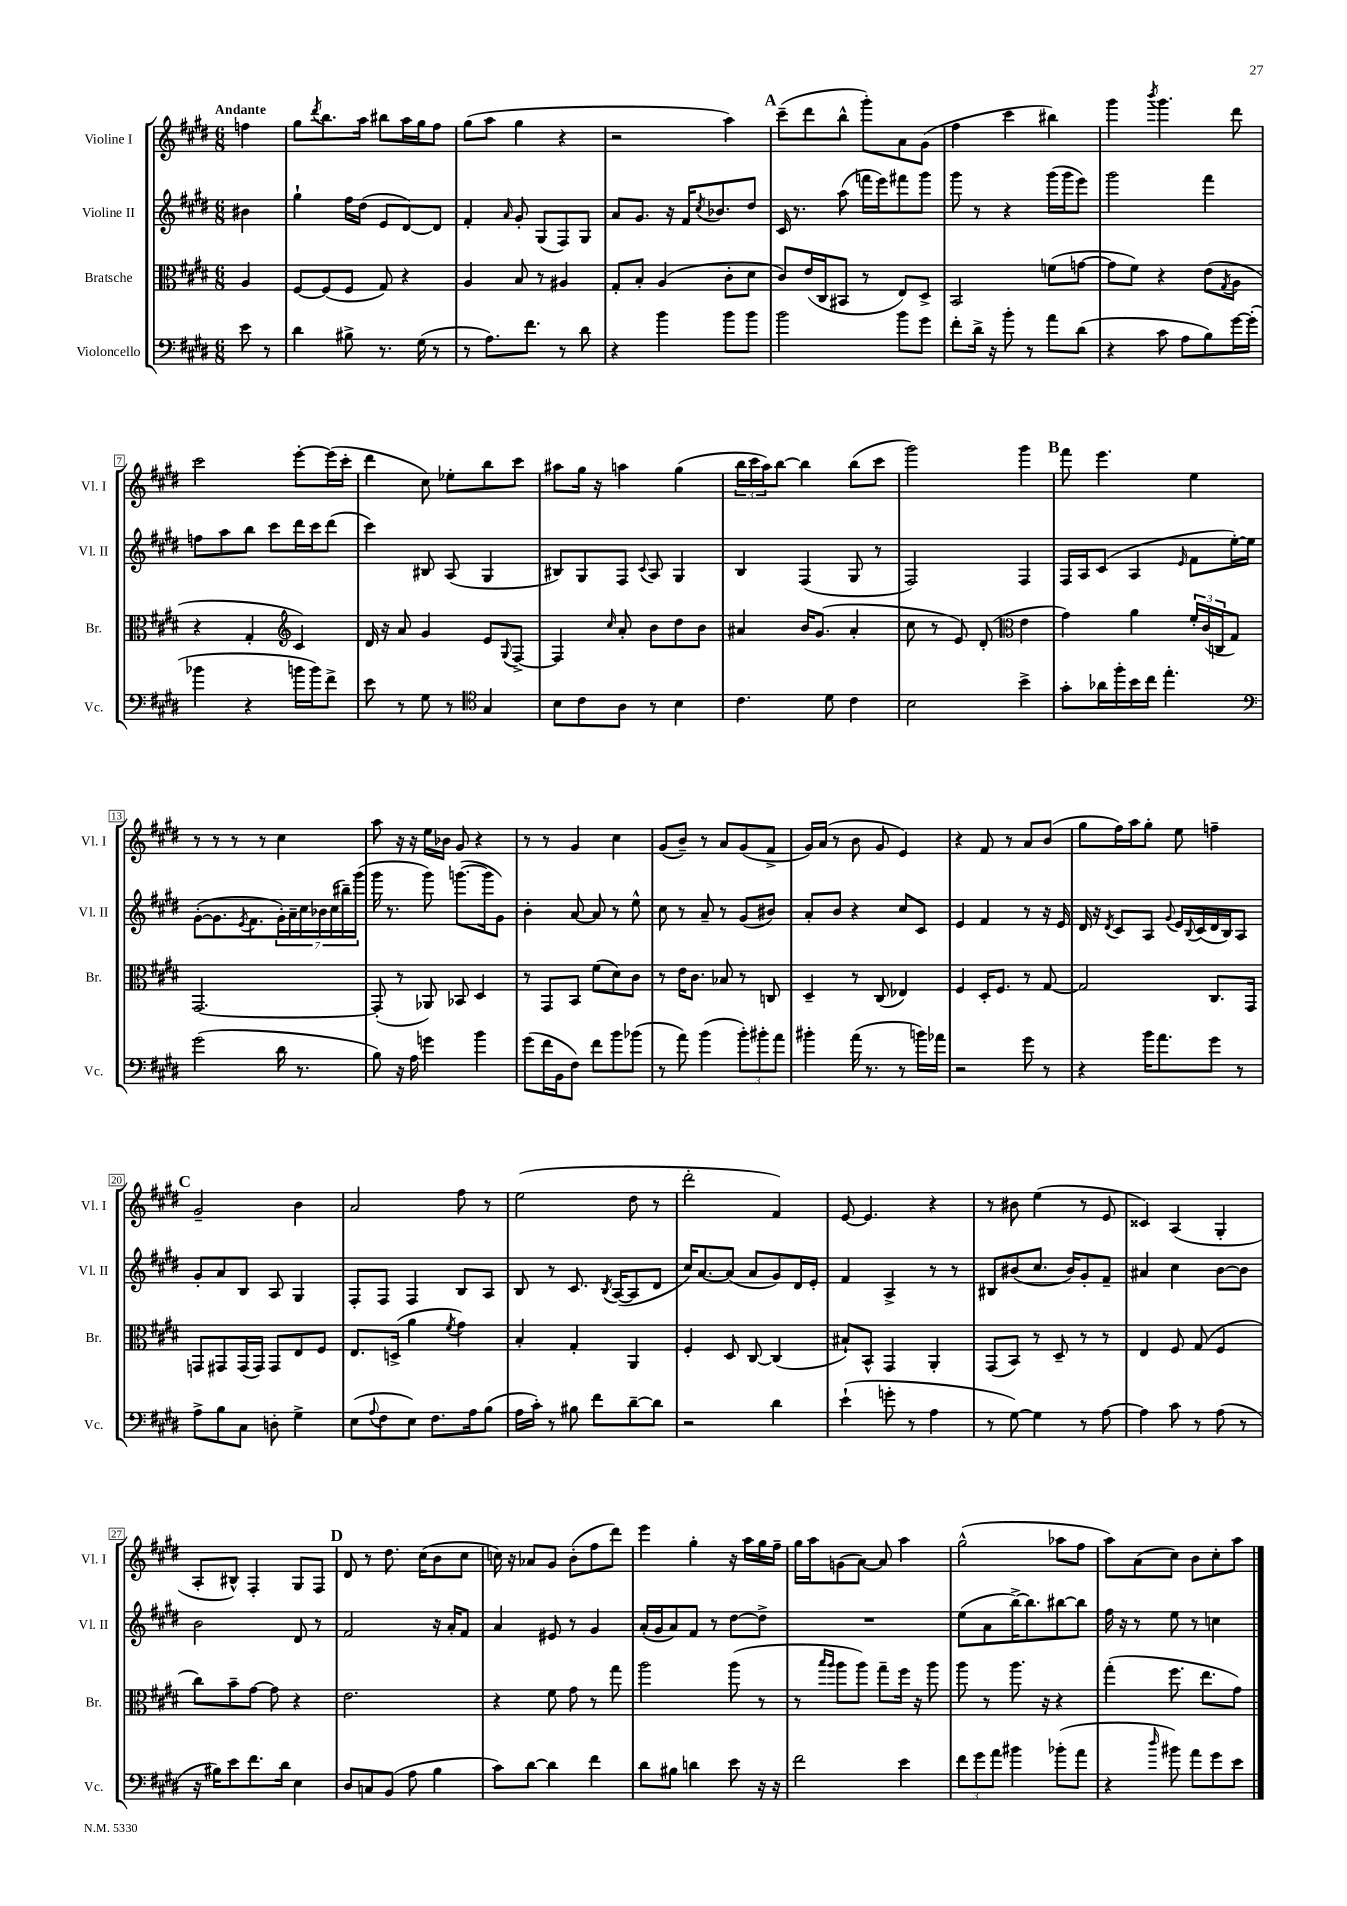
<<
\new StaffGroup <<
\new Staff = "s0" \with { instrumentName = "Violine I" shortInstrumentName = "Vl. I" } {
    \clef treble \key e \major \numericTimeSignature \time 6/8 \partial 4 \tempo "Andante"
    f''4 |
    gis''8 \acciaccatura { dis'''8 } b''8. a''16 bis''8 a''16 gis''16 fis''8 |
    gis''8( a''8 gis''4 r4 |
    r2 a''4) |
    \mark \markup { \bold "A" } cis'''8--( dis'''8 b''8-^ gis'''8-.) a'8 gis'8( |
    fis''4 cis'''4 bis''4) |
    gis'''4 \acciaccatura { b'''8 } gis'''4. dis'''8 |
    cis'''2 e'''8~-. e'''16( cis'''16-. |
    dis'''4 cis''8) ees''8-. b''8 cis'''8 |
    ais''8 gis''16 r16 a''4 gis''4( |
    \tuplet 3/2 { b''16 cis'''16 a''16) } b''8~ b''4 b''8( cis'''8 |
    gis'''2) gis'''4 |
    \mark \markup { \bold "B" } fis'''8 e'''4. e''4 |
    r8 r8 r8 r8 cis''4 |
    a''8 r16 r16 e''16 bes'16 gis'8 r4 |
    r8 r8 gis'4 cis''4 |
    gis'8( b'8--) r8 a'8 gis'8( fis'8-> |
    gis'16) a'16( r8 b'8 gis'8 e'4) |
    r4 fis'8 r8 a'8 b'8( |
    gis''8 fis''16) a''16 gis''8-. e''8 f''4-- |
    \mark \markup { \bold "C" } gis'2-- b'4 |
    a'2 fis''8 r8 |
    e''2( dis''8 r8 |
    dis'''2-. fis'4) |
    e'8~ e'4. r4 |
    r8 bis'8 e''4( r8 e'8 |
    cisis'4) a4( gis4-. |
    a8-. bis8-^) fis4-. gis8 fis8 |
    \mark \markup { \bold "D" } dis'8 r8 dis''8. cis''16( b'8 cis''8 |
    c''16) r16 aes'8 gis'8 b'8-.( fis''8 dis'''8) |
    e'''4 gis''4-. r16 a''16 gis''16 fis''16-- |
    gis''16 a''16 g'8( a'8~) a'8 a''4 |
    gis''2-^( aes''8 fis''8 |
    a''8) a'8( cis''8) b'8 cis''8-. a''8 \bar "|." |
}
\new Staff = "s1" \with { instrumentName = "Violine II" shortInstrumentName = "Vl. II" } {
    \clef treble \key e \major \numericTimeSignature \time 6/8 \partial 4
    bis'4 |
    gis''4-! fis''16 dis''16( e'8 dis'8~) dis'8 |
    fis'4-. \grace { a'16 } gis'8-. gis8( fis8) gis8 |
    a'8 gis'8. r16 fis'16 \acciaccatura { cis''8 } bes'8. dis''8 |
    \mark \markup { \bold "A" } cis'16 r8. a''8( f'''16 e'''16) fis'''8 gis'''8 |
    gis'''8 r8 r4 gis'''16( gis'''16 e'''8) |
    gis'''2 fis'''4 |
    f''8 a''8 b''8 cis'''8 dis'''16 cis'''16 dis'''8( |
    cis'''4) bis8 a8( gis4 |
    bis8) gis8 fis8 \appoggiatura { cis'8 } a8 gis4 |
    b4 fis4( gis8 r8 |
    fis2) fis4 |
    \mark \markup { \bold "B" } fis16 a16 cis'8( a4 \grace { e'16 } fis'8 e''16~-.) e''16 |
    gis'8~-.( gis'8. \acciaccatura { e'8 } fis'8. \tuplet 7/4 { gis'16-.) a'16-- cis''16 bes'16 cis''16( bis''16--) gis'''16( } |
    gis'''16 r8. gis'''8) g'''8.~( g'''16 gis'8) |
    b'4-. a'8~ a'8 r8 e''8-^ |
    cis''8 r8 a'8-- r8 gis'8( bis'8) |
    a'8-. b'8 r4 cis''8 cis'8 |
    e'4 fis'4 r8 r16 e'16 |
    dis'16 r16 \acciaccatura { dis'8 } cis'8 a8 \appoggiatura { gis'8 } e'16 \appoggiatura { b8 } cis'16( dis'16 b16) a8 |
    \mark \markup { \bold "C" } gis'8-. a'8 b8 a8 gis4 |
    fis8-. fis8 fis4 b8 a8 |
    b8 r8 cis'8. \acciaccatura { b8 } a16~( a8 dis'8 |
    cis''16) a'8.~ a'8( a'8 gis'8) dis'16 e'16-. |
    fis'4 a4-> r8 r8 |
    bis8 bis'8( cis''8. bis'16) gis'8-. fis'8-- |
    ais'4 cis''4 b'8~ b'8 |
    b'2 dis'8 r8 |
    \mark \markup { \bold "D" } fis'2 r16 a'16-. fis'8 |
    a'4 eis'8 r8 gis'4 |
    a'16-.( gis'16 a'8) fis'8 r8 dis''8~ dis''8-> |
    R2. |
    e''8( a'8 b''16~->) b''8. bis''8~ bis''8 |
    fis''16 r16 r8 e''8 r8 c''4 \bar "|." |
}
\new Staff = "s2" \with { instrumentName = "Bratsche" shortInstrumentName = "Br." } {
    \clef alto \key e \major \numericTimeSignature \time 6/8 \partial 4
    a4 |
    fis8~ fis8( fis8 gis8) r4 |
    a4 b8 r8 ais4 |
    gis8-. b8-. a4( cis'8-. dis'8 |
    \mark \markup { \bold "A" } cis'8) e'16( cis16 bis,8 r8 e8) dis8-> |
    b,2 f'8( g'8~ |
    g'8 fis'8) r4 e'8( \acciaccatura { gis8 } a8 |
    r4 gis4-. \clef treble cis'4) |
    dis'16 r16 a'8 gis'4 e'8 \appoggiatura { gis8 } fis8~-> |
    fis4 \grace { cis''16 } a'8-. b'8 dis''8 b'8 |
    ais'4 b'16 gis'8.( ais'4-. |
    cis''8 r8 e'8) dis'8-.( \clef alto e'4 |
    \mark \markup { \bold "B" } gis'4) a'4 \tuplet 3/2 { fis'16-. cis'16( c16 } gis8) |
    gis,2.~ |
    gis,8-.( r8 aes,8) bes,8 dis4 |
    r8 gis,8 b,8 fis'8( dis'8) cis'8 |
    r8 e'16 cis'8. bes8 r8 c8 |
    dis4-- r8 cis8( ees4) |
    fis4 dis16-. fis8. r8 gis8~ |
    gis2 cis8. gis,16 |
    \mark \markup { \bold "C" } g,8 gis,8 gis,16( gis,16) gis,8 e8 fis8 |
    e8. d16->( a'4 \acciaccatura { fis'8 } gis'4) |
    b4-. gis4-. a,4 |
    fis4-. dis8 cis8~ cis4( |
    bis8-!) b,8-^ gis,4 a,4-. |
    gis,8( b,8) r8 dis8-- r8 r8 |
    e4 fis8 gis8( fis4 |
    cis''8) b'8-- gis'8~ gis'8 r4 |
    \mark \markup { \bold "D" } e'2. |
    r4 fis'8 gis'8 r8 gis''8 |
    a''2 a''8( r8 |
    r8 \grace { b''16 a''16 } a''8 a''8) gis''8-- fis''16 r16 a''8 |
    a''8 r8 a''8. r16 r4 |
    gis''4-.( fis''8. e''8. gis'8) \bar "|." |
}
\new Staff = "s3" \with { instrumentName = "Violoncello" shortInstrumentName = "Vc." } {
    \clef bass \key e \major \numericTimeSignature \time 6/8 \partial 4
    e'8 r8 |
    dis'4 bis8-> r8. gis16( r8 |
    r8 a8.) fis'8. r8 dis'8 |
    r4 b'4 b'8 b'8 |
    \mark \markup { \bold "A" } b'2 b'8 gis'8 |
    fis'8-. dis'16-> r16 b'8-. r8 a'8 dis'8( |
    r4 cis'8 a8 b8) gis'16~ gis'16-.( |
    bes'4 r4 b'16 b'16) fis'8-> |
    e'8 r8 gis8 r8 \clef tenor gis4 |
    b8 cis'8 a8 r8 b4 |
    cis'4. dis'8 cis'4 |
    b2 b'4-> |
    \mark \markup { \bold "B" } gis'8-. aes'16 fis''16-. b'16 cis''16 e''4.-. |
    \clef bass gis'2( dis'16 r8. |
    b8) r16 a16 g'4 b'4 |
    gis'8( fis'16 b,16 fis8) fis'8 b'8 bes'8( |
    r8 a'8) b'4( \tuplet 3/2 { b'8-.) bis'8-. a'8 } |
    bis'4-. a'16( r8. r8 b'16) aes'16 |
    r2 gis'8 r8 |
    r4 b'16 a'8. gis'8 r8 |
    \mark \markup { \bold "C" } a8-> b8 cis8 d8-. gis4-> |
    e8( \appoggiatura { a8 } fis8 e8) fis8. a16 b8( |
    a16 cis'16-.) r8 bis8 fis'8 dis'8~-- dis'8 |
    r2 dis'4 |
    e'4-!( g'8-. r8 a4 |
    r8 gis8~) gis4 r8 a8~ |
    a4 cis'8 r8 a8( r8 |
    r16 bis16) e'8 fis'8. dis'16 e4 |
    \mark \markup { \bold "D" } dis8 c8 b,8( a8 b4 |
    cis'8) dis'8~ dis'4 fis'4 |
    dis'8 bis8 d'4 e'8 r16 r16 |
    fis'2 e'4 |
    \tuplet 3/2 { fis'8 gis'8 a'8 } bis'4 bes'8-.( a'8 |
    r4 \grace { dis''16 } bis'8) a'8 gis'8 e'8 \bar "|." |
}
>>
>>
\layout { \context { \Score \override BarNumber.stencil = #(make-stencil-boxer 0.1 0.3 ly:text-interface::print) } }
